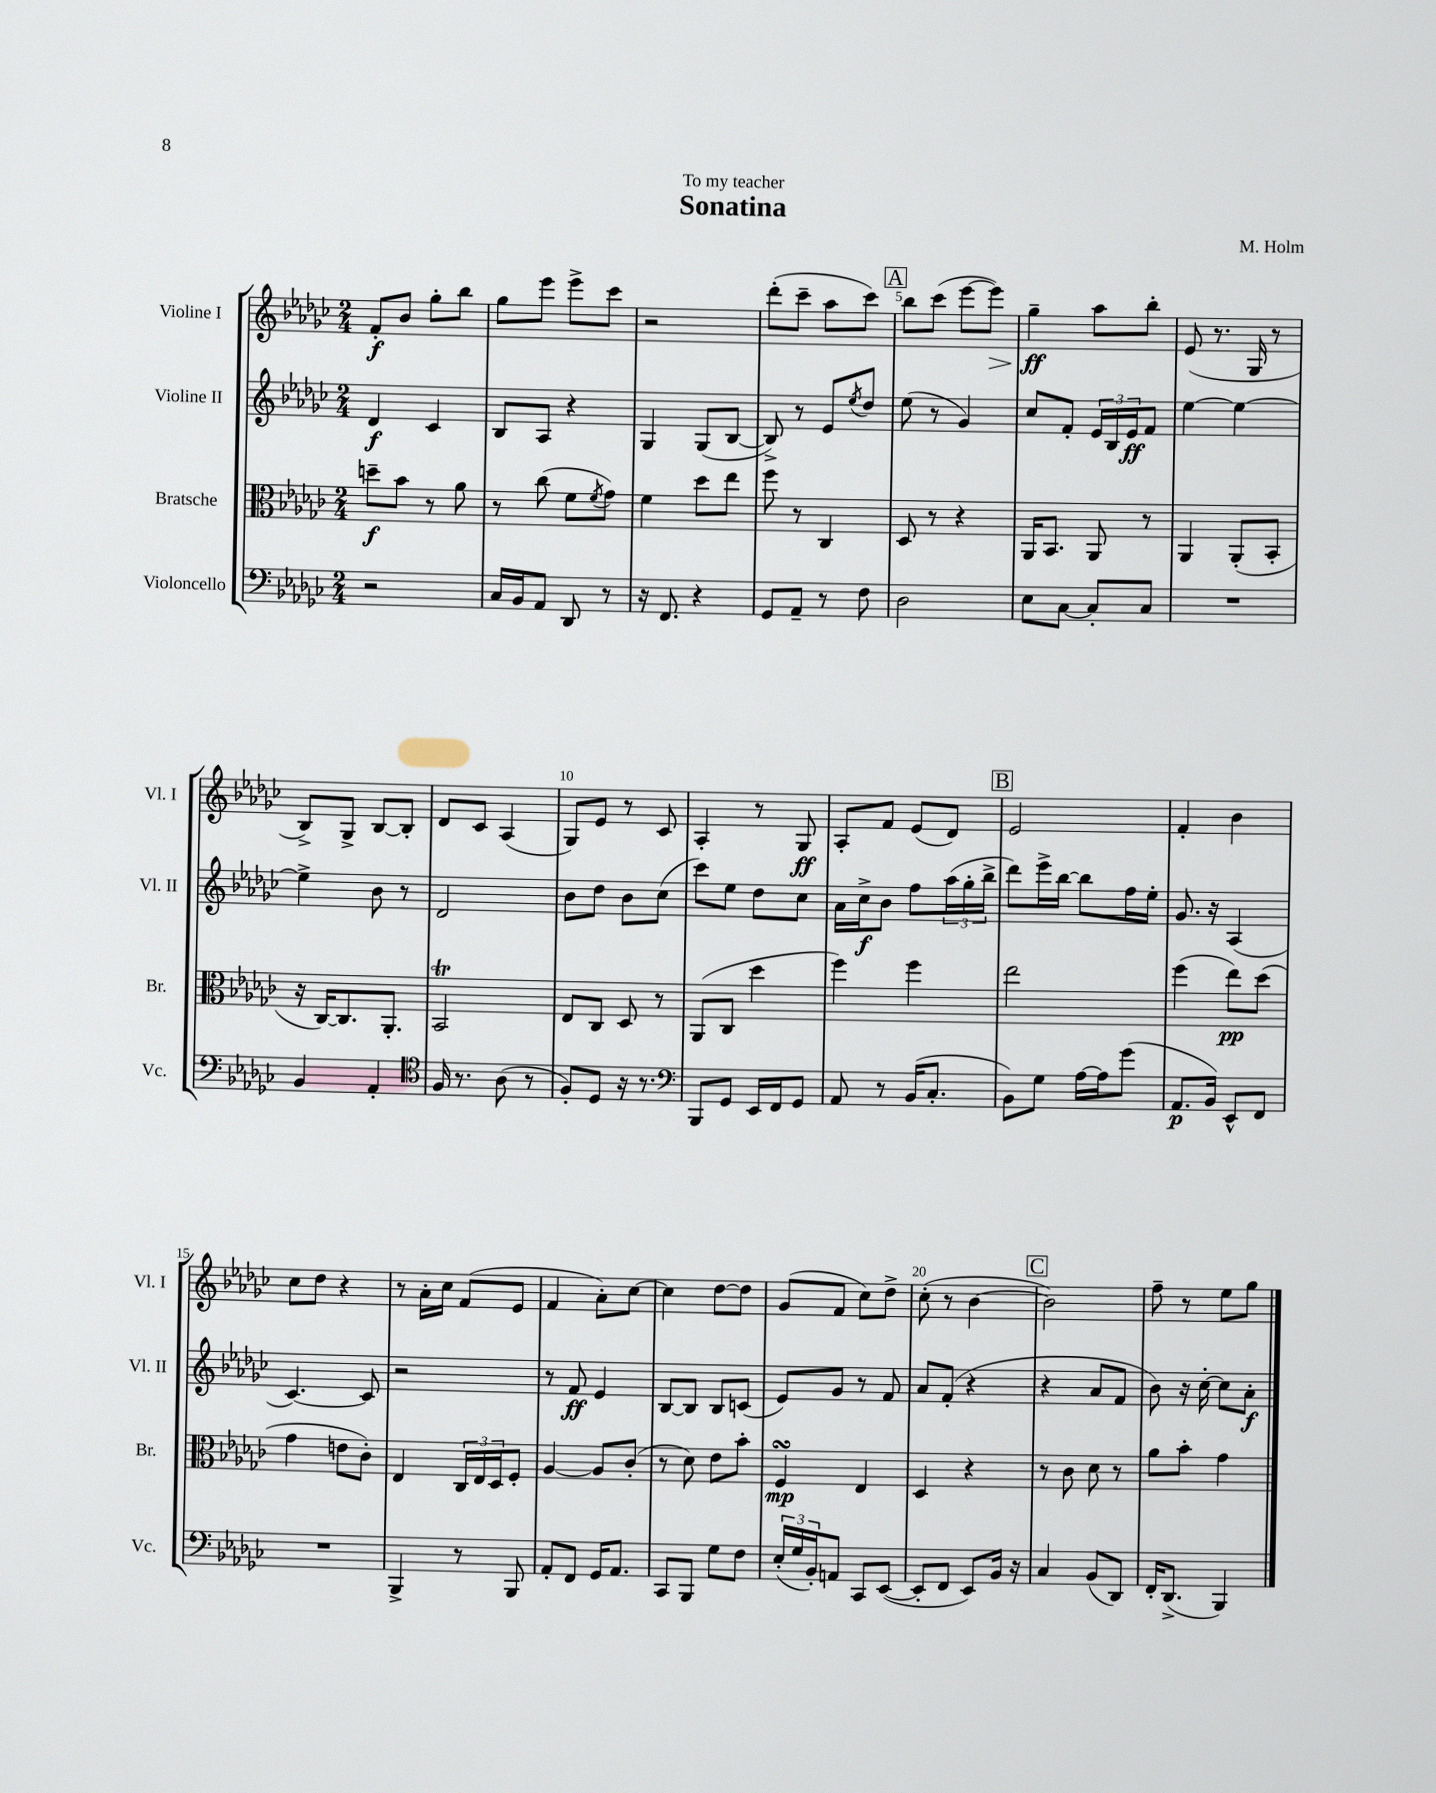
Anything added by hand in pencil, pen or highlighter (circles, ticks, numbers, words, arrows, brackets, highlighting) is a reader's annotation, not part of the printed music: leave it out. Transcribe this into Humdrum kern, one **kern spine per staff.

**kern	**kern	**kern	**kern
*staff4	*staff3	*staff2	*staff1
*clefF4	*clefC3	*clefG2	*clefG2
*k[b-e-a-d-g-c-]	*k[b-e-a-d-g-c-]	*k[b-e-a-d-g-c-]	*k[b-e-a-d-g-c-]
*M2/4	*M2/4	*M2/4	*M2/4
2r	8dd~	4d-	8f'
.	8b-	.	8b-
.	8r	4c-	8gg-'
.	8a-	.	8bb-
=	=	=	=
16C-	8r	8B-	8gg-
16BB-	.	.	.
8AA-	(8cc-	8A-	8eee-
8DD-	8f	4r	8eee-^
.	8qf	.	.
8r	8g-)	.	8ccc-
=	=	=	=
16r	4f	4G-	2r
8.FF	.	.	.
4r	8dd-	(8G-	.
.	8ee-	[8B-	.
=	=	=	=
8GG-	8ff	8B-^])	(8ddd-'
8AA-~	8r	8r	8ccc-~
8r	4C-	8e-	8aa-
.	.	8qee-	.
8F	.	8dd-	8ccc-)
=	=	=	=
2D-	8D-	(8ee-	8bb-
.	8r	8r	(8ccc-
.	4r	4g-)	[8eee-
.	.	.	8eee-])
=	=	=	=
8E-	16AA-	8cc-	4gg-~
.	8.BB-	.	.
[8C-	.	8f'	.
8C-']	8AA-	24e-	8aa-
.	.	24B-	.
.	.	24e-	.
8C-	8r	8f	8bb-'
=	=	=	=
2r	4AA-	[4ee-	(8e-
.	.	.	8.r
.	(8AA-'	4ee-_	.
.	.	.	16G-
.	8BB-'	.	8r
=	=	=	=
4BB-	16r	4ee-^]	8B-^)
.	[16C-)	.	.
.	8.C-]	.	8G-^
4AA-'	.	8b-	[8B-
.	8.AA-'	.	.
.	.	8r	8B-']
=	=	=	=
*clefC4	*	*	*
16F	2BB-	2d-	8d-
8.r	.	.	.
.	.	.	8c-
(8A-	.	.	(4A-
8r	.	.	.
=	=	=	=
8F')	8E-	8b-	8G-)
8D-	8C-	8dd-	8e-
16r	8D-	8b-	8r
8.r	.	.	.
.	8r	(8cc-	8c-
=	=	=	=
*clefF4	*	*	*
8BBB-	(8AA-	8ccc-)	4A-'
8GG-	8C-	8ee-	.
16EE-	4dd-	8dd-	8r
16FF	.	.	.
8GG-	.	8cc-	8G-
=	=	=	=
8AA-	4ff)	16a-	8A-'
.	.	16cc-^	.
8r	.	8b-	8f
(16BB-	4ff	8ff	(8e-
8.C-'	.	.	.
.	.	(24aa-	8d-)
.	.	24gg-'	.
.	.	24bb-^	.
=	=	=	=
8BB-)	2ee-	8ddd-)	2e-
8G-	.	16eee-^	.
.	.	[16bb-	.
[16A-	.	8bb-]	.
16A-]	.	.	.
(8g-	.	16ff	.
.	.	16ee-'	.
=	=	=	=
8.AA-	(4ff	8.g-	4f'
16BB-)	.	16r	.
8EE-^^	8ee-)	(4A-	4b-
8FF	(8dd-	.	.
=	=	=	=
2r	4g-	[4.c-)	8cc-
.	.	.	8dd-
.	8e	.	4r
.	8c-')	8c-]	.
=	=	=	=
4BBB-^	4E-	2r	8r
.	.	.	16a-'
.	.	.	16cc-
8r	24C-	.	(8f
.	24E-	.	.
.	24D-	.	.
8BBB-	8F'	.	8e-
=	=	=	=
8AA-'	[4A-	8r	4f
8FF	.	8f	.
16GG-	8A-]	4e-	8a-')
8.AA-	.	.	.
.	(8c-'	.	[8cc-
=	=	=	=
8CC-	8r	[8B-	4cc-]
8BBB-	8d-)	8B-]	.
8G-	8e-	8B-	[8dd-
8F	8b-'	(8c	8dd-]
=	=	=	=
(24E-'	4F	8e-)	(8g-
24G-	.	.	.
24BB-')	.	.	.
8AA	.	8g-	8f
8CC-	4E-	8r	8cc-)
([8EE-	.	8f	8dd-^
=	=	=	=
8EE-']	4D-	8a-	(8cc-'
8FF	.	(8f'	8r
8EE-)	4r	4r	[4b-
16BB-	.	.	.
16r	.	.	.
=	=	=	=
4C-	8r	4r	2b-])
.	8c-	.	.
(8BB-	8d-	8a-	.
8DD-)	8r	8f	.
=	=	=	=
16FF'	8a-	8b-)	8ff~
(8.DD-^	.	.	.
.	8b-'	16r	8r
.	.	[16cc-'	.
4BBB-)	4g-	8cc-]	8ee-
.	.	8a-'	8gg-
==	==	==	==
*-	*-	*-	*-
